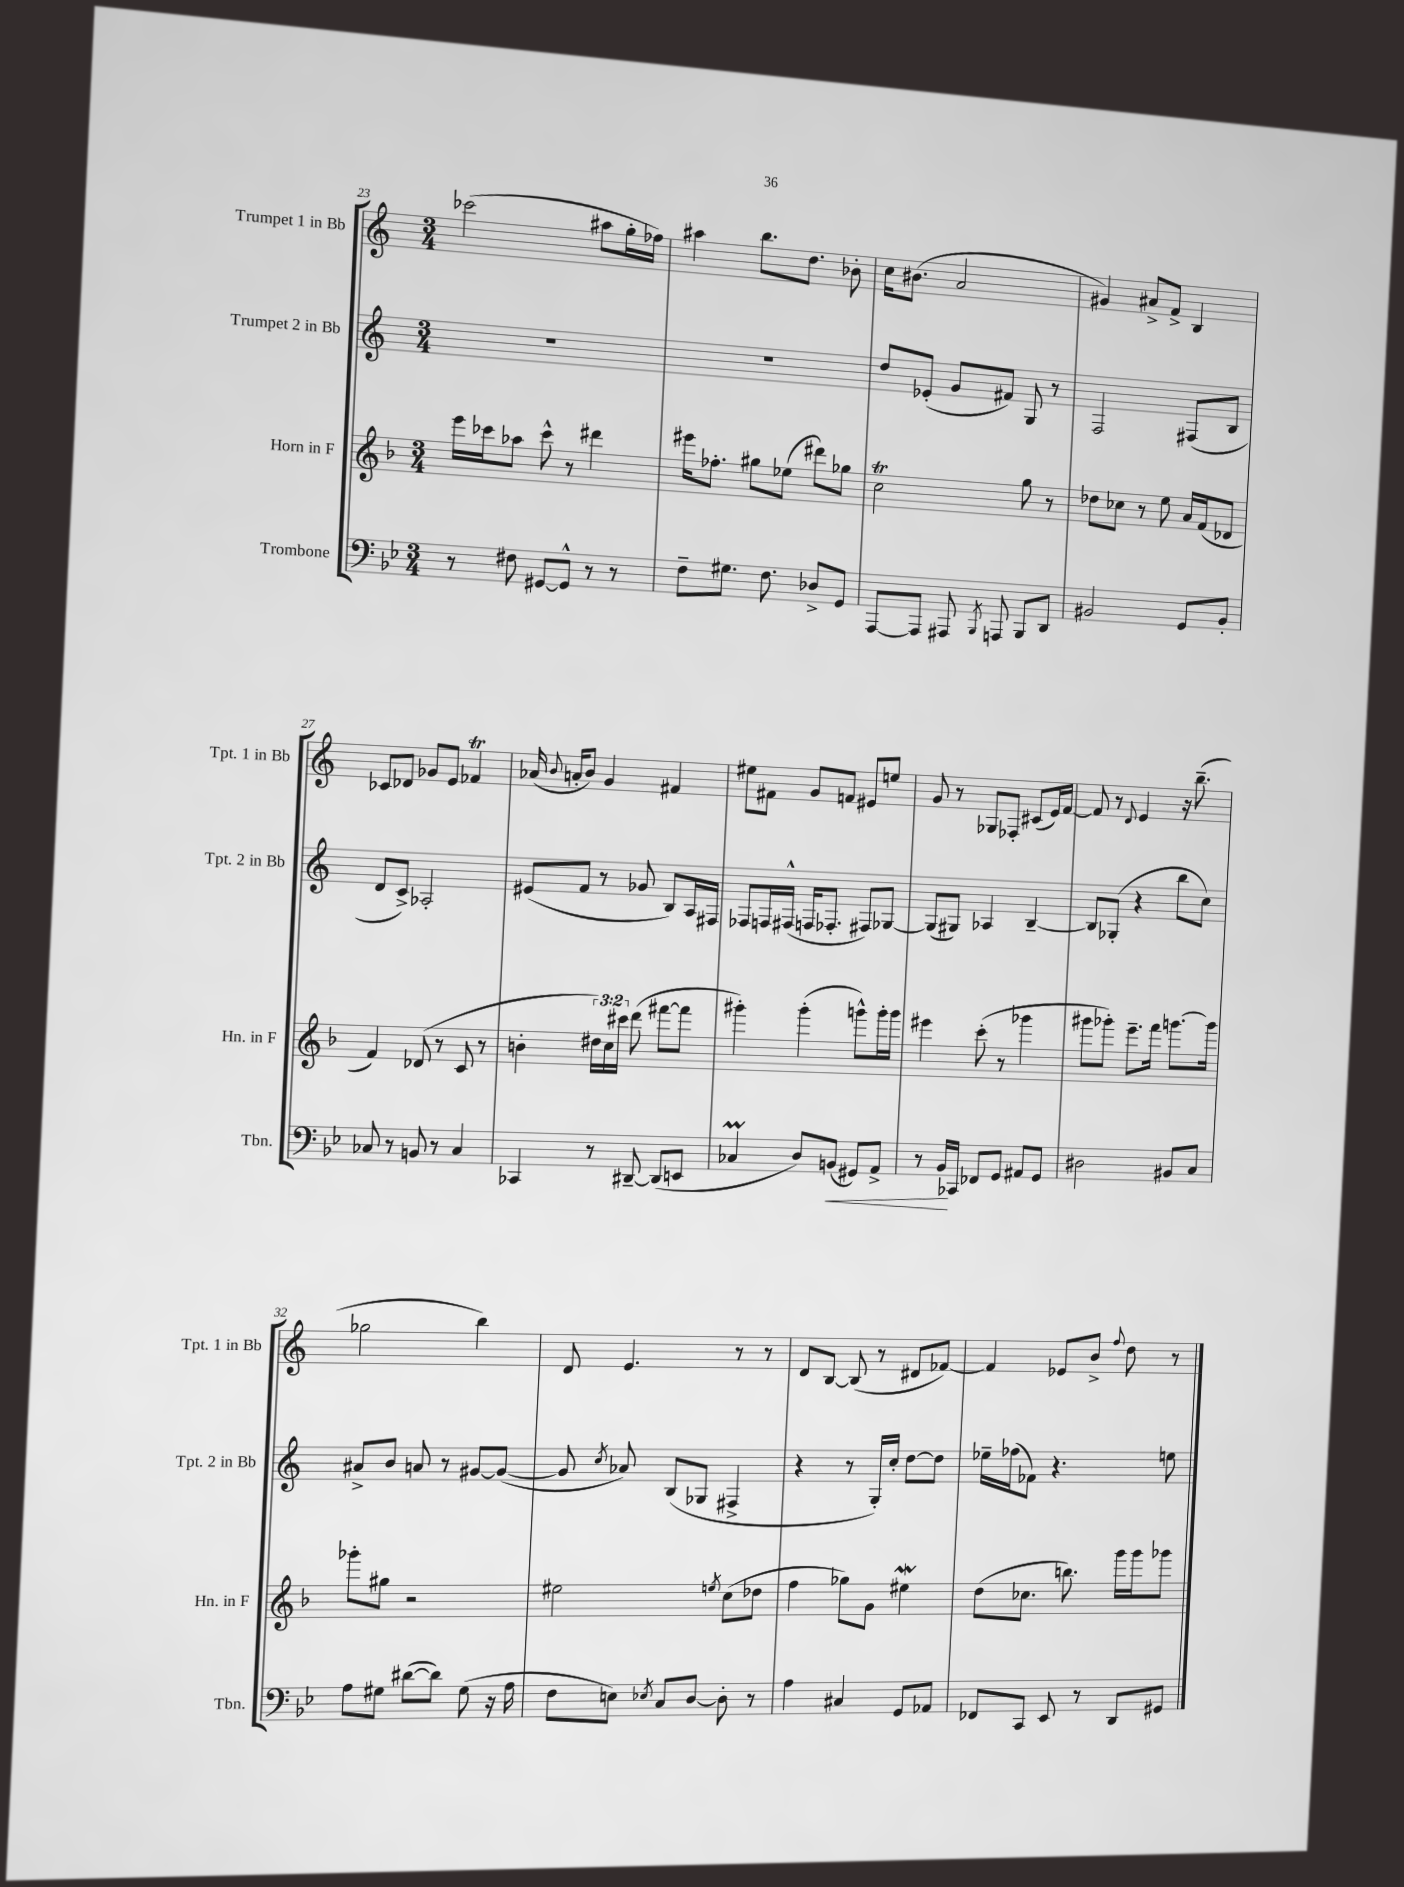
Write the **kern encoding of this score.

**kern	**kern	**kern	**kern
*staff4	*staff3	*staff2	*staff1
*clefF4	*clefG2	*clefG2	*clefG2
*k[b-e-]	*k[b-]	*k[]	*k[]
*M3/4	*M3/4	*M3/4	*M3/4
8r	16eee	2.r	(2ccc-
.	16ccc-	.	.
8F#	8aa-	.	.
[8GG#	8ccc-^^	.	.
8GG#^^]	8r	.	.
8r	4ddd#	.	8aa#
8r	.	.	16gg'
.	.	.	16ff-)
=	=	=	=
8F~	16eee#	2.r	4aa#
.	8.ff-'	.	.
8.G#	.	.	.
.	8gg#	.	8.bb
8.F	.	.	.
.	(8ee-	.	.
.	.	.	8.dd
8D-^	8ddd#)	.	.
8GG	8gg-	.	8b-'
=	=	=	=
[8AAA	2cc	8dd	16cc
.	.	.	(8.b#
8AAA]	.	(8e-'	.
8AAA#	.	8g	2a
8qBBB-	.	.	.
8AAA	.	8f#)	.
8BBB-	8gg	8G	.
8DD	8r	8r	.
=	=	=	=
2BB#	8dd-	2F	4g#)
.	8cc-	.	.
.	8r	.	8a#^
.	8ee	.	8f^
8GG	16a	(8F#	4B
.	(16f	.	.
8BB#'	8d-	8B	.
=	=	=	=
8C-	4f)	8d	8c-
8r	.	8c^)	8d-
8BB	(8d-	2A-'	8g-
8r	8r	.	8e
4C-	8c	.	4f-
.	8r	.	.
=	=	=	=
4CC-	4b'	(8e#	(16a-
.	.	.	8qqb
.	.	.	16a'
.	.	8f	8b)
8r	24dd#)	8r	4g
.	24cc	.	.
.	24ccc#	.	.
[8DD#~	(8ddd	8g-	.
(8DD#]	[8fff#	8B)	4f#
8EE	8fff#]	16A	.
.	.	16F#	.
=	=	=	=
4C-	4ggg#')	8F-	8ee#
.	.	16F	8f#
.	.	(16F#^^	.
8D)	(4ggg#'	16F	8g
.	.	8.F-'	.
(8BB	.	.	8f
8GG#)	8ggg^^)	8F#)	8e#
8AA^	16ggg'	[8G-	8ee
.	16ggg	.	.
=	=	=	=
8r	4eee#	(8G-]	8g
16BB-	.	8G#)	8r
16CC-	.	.	.
8FF-	(8ccc'	4A-	8G-
8GG	8r	.	8F-'
8AA#	4ggg-	[4B~	(8c#
8GG	.	.	16e)
.	.	.	[16f
=	=	=	=
2D#	8ggg#	8B]	8f]
.	8ggg-')	(8G-'	8r
.	.	.	8qqd
.	8.eee~	4r	4e
.	16fff	.	.
8BB#	[8.ggg	8bb	16r
.	.	.	(8.bb~
8C	.	8cc)	.
.	16ggg]	.	.
=	=	=	=
8A	8ggg-'	8a#^	2gg-
8G#	8gg#	8b	.
([8d#	2r	8a	.
8d#])	.	8r	.
(8G#	.	[8g#	4bb)
16r	.	(8g#_	.
16A	.	.	.
=	=	=	=
8F	2ee#	8g#]	8d
.	.	8qcc	.
8E)	.	8a-)	4.e
8qE-	.	.	.
8C	.	(8B	.
[8D	.	8G-	.
.	8qee	.	.
8D']	(8cc	4F#^	8r
8r	8dd-	.	8r
=	=	=	=
4A	4ff	4r	8d
.	.	.	[8B
4C#	8gg-)	8r	(8B]
.	8g	16G')	8r
.	.	16cc'	.
8GG	4ee#	[8dd	8d#
8AA-	.	8dd]	[8f-)
=	=	=	=
8FF-	(8dd	16ee-~	4f-]
.	.	(16ff-	.
8CC	8.cc-	8f-)	.
8EE-	.	4.r	8e-
.	8.bb)	.	.
8r	.	.	8b^
.	.	.	8qqff
8DD	16ggg	.	8dd
.	16ggg	.	.
8GG#	8ggg-	8ee	8r
==	==	==	==
*-	*-	*-	*-
